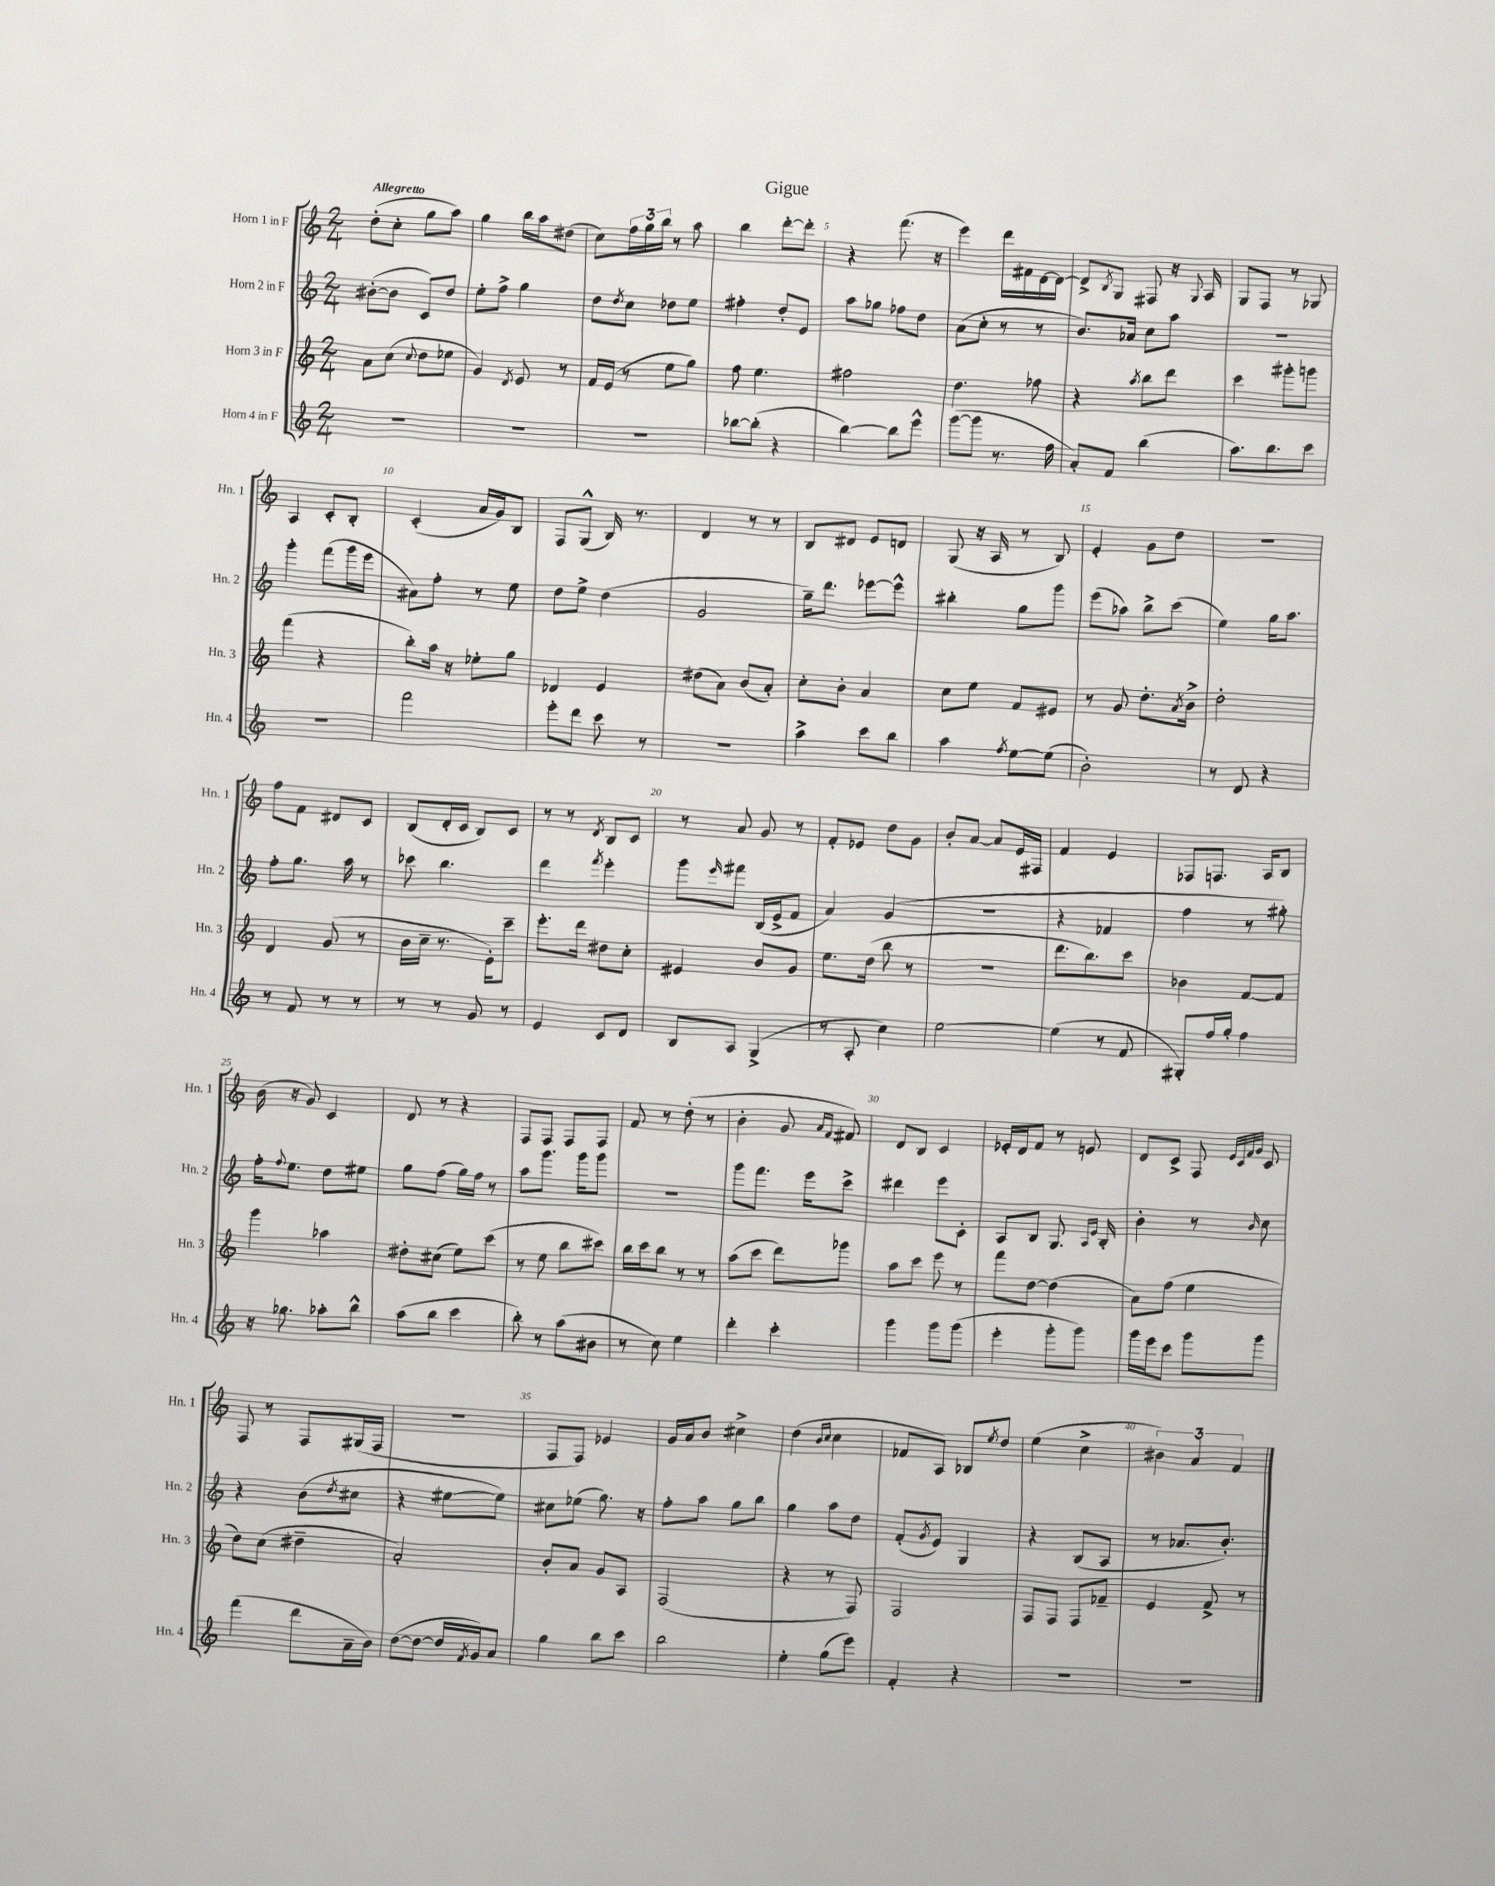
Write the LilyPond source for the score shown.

\header { title = "Gigue" }
<<
\new StaffGroup <<
\new Staff = "s0" \with { instrumentName = "Horn 1 in F" shortInstrumentName = "Hn. 1" } {
    \clef treble \key c \major \numericTimeSignature \time 2/4 \tempo "Allegretto"
    d''8-.( c''8-. g''8 a''8) |
    g''4 b''16 a''16 dis''8( |
    c''8) \tuplet 3/2 { f''16 g''16 b''16 } r8 a''8 |
    b''4 d'''8~-. d'''8-. |
    r4 f'''8.( r16 |
    e'''4) d'''16 fis'16 d'16~ d'16~ |
    d'8-> \acciaccatura { b8 } g8 fis8 r16 \appoggiatura { g8 } a16 |
    g8 f8 r8 ges8 |
    a4 c'8-. b8-. |
    c'4-.( a'16 g'16) b8 |
    f8 g8-^( b16) r8. |
    d'4 r8 r8 |
    b8 dis'8 e'8 d'8 |
    g8( r16 a16 r8 b8) |
    e'4-. g'8 d''8 |
    R2 |
    f''8 f'8 dis'8 c'8 |
    b8( d'16-. c'16 b8) c'8 |
    r8 r8 \acciaccatura { d'8 } b8 c'8 |
    r8 a'8 g'8 r8 |
    f'8-. ees'8 d''8 g'8 |
    b'8-. a'8~ a'8 e'16 fis16 |
    f'4 e'4 |
    fes8 f8. a16 b8 |
    b'16( r16 g'8) c'4 |
    d'8 r8 r4 |
    f8 f8 f8 f8 |
    f'8 r8 d''8-.( r8 |
    b'4-. g'8 \grace { a'16 f'16 } fis'8) |
    d'8 b8 c'4 |
    ees'16-. d'16 f'8 r8 e'8 |
    d'8 c'8-> f8 \grace { e'32 c'32 f'32 g'32 } c'8 |
    f8 r8 f8 gis16( f16 |
    R2 |
    f8 f8) ees'4 |
    g'16 a'16 b'8 cis''4-> |
    d''4( \grace { b'16 c''16 } c''4 |
    fes'8 a8) bes8 \acciaccatura { e''8 } d''8 |
    e''4( c''4-> |
    \tuplet 3/2 { bis'4) a'4 f'4 } \bar "|." |
}
\new Staff = "s1" \with { instrumentName = "Horn 2 in F" shortInstrumentName = "Hn. 2" } {
    \clef treble \key c \major \numericTimeSignature \time 2/4
    bis'8~-.( bis'8 c'8) d''8 |
    e''8-. f''8-> g''4 |
    d''8 \acciaccatura { d''8 } c''8 des''8 e''8 |
    fis''4-. d''8-. e'8 |
    a''8 ges''8 fes''8 d''8 |
    a'8( c''8-. r8 r8 |
    b'8.) aes'16 c''8 a''8 |
    r2 |
    g'''4-. f'''8( g'''16 e'''16 |
    ais'8) f''8-. r8 e''8 |
    d''8 e''8-> d''4( |
    g'2 |
    g''16--) d'''8. ees'''8~ ees'''8-^ |
    bis''4-. g''8 g'''8 |
    e'''8( aes''8) b''8-> c'''8( |
    e''4) g''16 a''8. |
    f''8-. g''8. a''16 r8 |
    ces'''8 b''4. |
    d'''4 \acciaccatura { f'''8 } e'''4-. |
    g'''8 \grace { e'''16 } fis'''8 b16( e'16-> f'8 |
    a'4) g'4( |
    R2 |
    r4 fes'4 |
    f''4 r8 gis''8-.) |
    f''16-. \appoggiatura { f''8 } e''8. d''8 eis''8 |
    g''8 f''8( g''16) f''16 r8 |
    a''8 g'''8. g'''16 g'''8 |
    R2 |
    g'''8 f'''8. e'''16 c'''8-> |
    dis'''4 e'''8 c'8-. |
    a8 b8 g8. \grace { a16 e'16 } b16-. |
    b'4-. r8 \grace { b'16 } c''8 |
    r4 b'8( \acciaccatura { d''8 } cis''8 |
    r4 eis''8~ eis''8) |
    cis''8 ees''8( g''8.) r16 |
    f''8-. a''8 g''8 b''8 |
    g''4 a''8 d''8 |
    f'8-.( \acciaccatura { g'8 } e'8) g4 |
    r4 b8( a8 |
    r8 aes'8. b'8.-.) \bar "|." |
}
\new Staff = "s2" \with { instrumentName = "Horn 3 in F" shortInstrumentName = "Hn. 3" } {
    \clef treble \key c \major \numericTimeSignature \time 2/4
    a'8 c''8( \appoggiatura { c''8 } d''8 ees''8 |
    g'4) \acciaccatura { d'8 } e'8 r8 |
    f'16 e'16( r8 e''8 g''8) |
    f''8 e''4. |
    fis''2 |
    d''4. fes''8 |
    r4 \acciaccatura { a''8 } b''8 d'''8 |
    c'''4 gis'''8-. g'''8 |
    f'''4( r4 |
    b''8-.) a''16 r16 ees''8-. g''8 |
    des'4 e'4 |
    dis''8( a'8) b'8( a'8-.) |
    c''8-. b'8-. a'4 |
    c''8 e''8 f'8 eis'8 |
    r8 g'8 d''8.-. \acciaccatura { a'8 } b'16-> |
    d''2-. |
    d'4 g'8( r8 |
    b'16 c''16-- r8. e'16-.) c'''8-- |
    e'''8.-. d'''16 dis''8 c''8-. |
    eis'4 b'8 g'8 |
    e''8. d''16( b''8 r8 |
    R2 |
    d'''8. b''8.) c'''8 |
    bes'4 f'8~ f'8 |
    g'''4 aes''4 |
    dis''8-. cis''8( e''8) c'''8( |
    r8 e''8 b''8 cis'''8) |
    b''16 c'''16 b''8 r8 r8 |
    a''8( c'''8 d'''8) ges'''8 |
    a''8 c'''8 e'''8 r8 |
    f'''8 d''8~ d''4( |
    a'8) f''8( e''4 |
    d''8) c''8( dis''4-- |
    a'2-.) |
    b'8-. a'8 g'8 a8 |
    f2( |
    r4 r8 f8) |
    f2 |
    f8 f8 f8 fes'8-- |
    e'4 f'8-> r8 \bar "|." |
}
\new Staff = "s3" \with { instrumentName = "Horn 4 in F" shortInstrumentName = "Hn. 4" } {
    \clef treble \key c \major \numericTimeSignature \time 2/4
    R2 |
    R2 |
    R2 |
    bes''8~ bes''8-.( r4 |
    b''4~) b''8 e'''8-^ |
    g'''8~( g'''8 r8. f''16 |
    a'8-.) f'8 b''4( |
    a''8.) b''8. c'''8 |
    R2 |
    f'''2 |
    e'''8-. d'''8 c'''8 r8 |
    R2 |
    a''4-> c'''8 b''8 |
    a''4 \acciaccatura { f''8 } e''8~ e''8( |
    b'2-.) |
    r8 d'8 r4 |
    r8 f'8 r8 r8 |
    r8 r8 g'8 r8 |
    e'4 c'8 d'8 |
    b8 a8 g4->( |
    r8 a8-. c''4) |
    e''2~ |
    e''4( r8 f'8 |
    gis8-.) f''16 g''16-. f''4 |
    r16 ges''8. aes''8-. b''8-^ |
    a''8( b''8 c'''4 |
    b''8-.) r8 a''8( bis'8 |
    r8 c''8) e''4 |
    d'''4-. c'''4-. |
    g'''4 g'''8 g'''8( |
    e'''4-. g'''8-. g'''8) |
    g'''16 e'''16 c'''8 g'''8 g'''8 |
    f'''4( d'''8 a'16-- b'16) |
    d''8~( d''8~ d''16 \acciaccatura { f'8 } g'16) a'8 |
    g''4 b''8 c'''8 |
    b''2 |
    e''4-. g''8( e'''8) |
    f'4-. r4 |
    R2 |
    R2 \bar "|." |
}
>>
>>
\layout { \context { \Score \override BarNumber.break-visibility = ##(#f #t #t) barNumberVisibility = #(every-nth-bar-number-visible 5) } }
